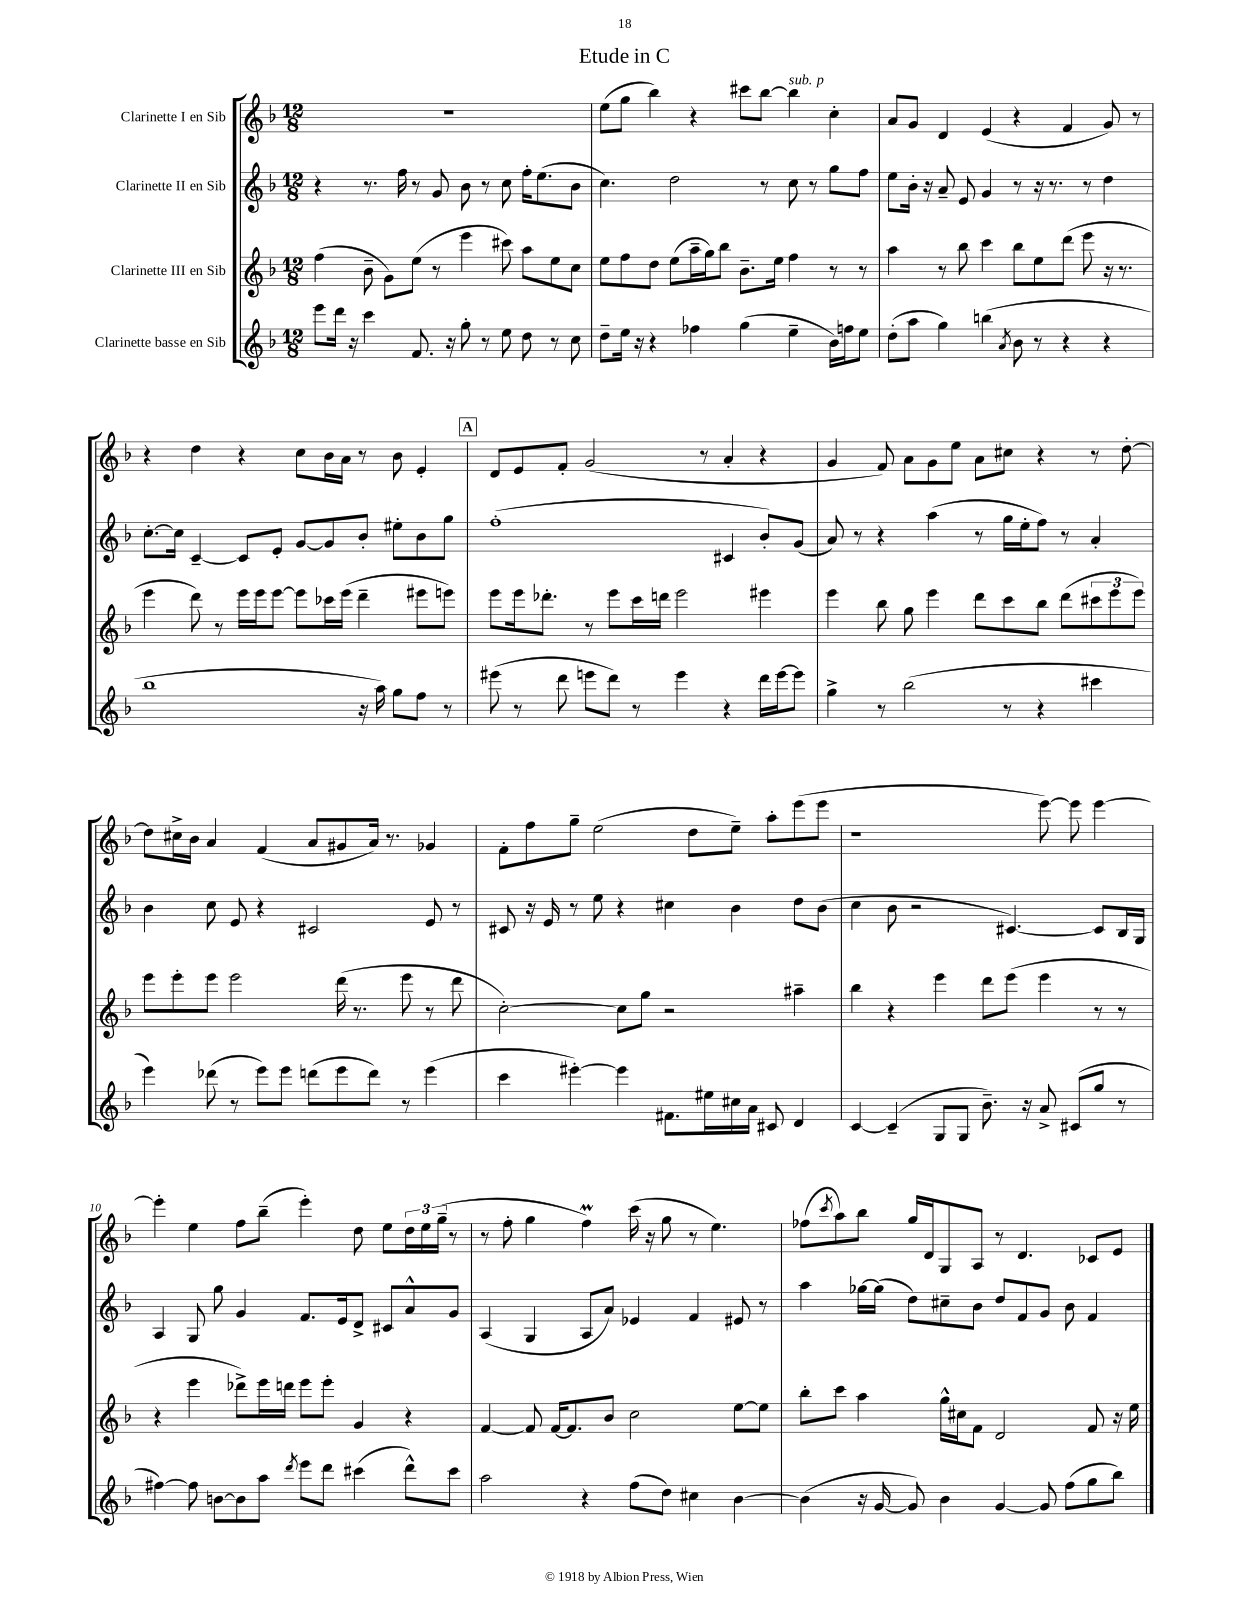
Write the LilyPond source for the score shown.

\header { title = "Etude in C" }
<<
\new StaffGroup <<
\new Staff = "s0" \with { instrumentName = "Clarinette I en Sib" } {
    \clef treble \key f \major \numericTimeSignature \time 12/8
    R1. |
    e''8( g''8 bes''4) r4 cis'''8 bes''8~ bes''4^\markup { \italic "sub. p" } c''4-. |
    a'8 g'8 d'4 e'4( r4 f'4 g'8) r8 |
    r4 d''4 r4 c''8 bes'16 a'16 r8 bes'8 e'4-. |
    \mark \markup { \box "A" } d'8 e'8 f'8-. g'2( r8 a'4-. r4 |
    g'4 f'8) a'8 g'8 e''8 a'8 cis''8 r4 r8 d''8~-. |
    d''8 cis''16-> bes'16 a'4 f'4( a'8 gis'8 a'16) r8. ges'4 |
    f'8-. f''8 g''8-- e''2( d''8 e''8--) a''8-. e'''8( e'''8 |
    r1 e'''8~) e'''8 e'''4~ |
    e'''4-. e''4 f''8 bes''8--( e'''4-.) d''8 e''8 \tuplet 3/2 { d''16 e''16 g''16--( } r8 |
    r8 f''8-. g''4 f''4\prall) c'''16( r16 g''8 r8 e''4.) |
    fes''8( \acciaccatura { c'''8 } a''8) bes''8 g''16 d'16 g8 a8 r8 d'4. ces'8 e'8 \bar "|." |
}
\new Staff = "s1" \with { instrumentName = "Clarinette II en Sib" } {
    \clef treble \key f \major \numericTimeSignature \time 12/8
    r4 r8. f''16 r8 g'8 bes'8 r8 c''8 f''16-. e''8.( bes'8 |
    c''4.) d''2 r8 c''8 r8 g''8 f''8 |
    e''8 bes'16-. r16 a'8-- e'8 g'4 r8 r16 r8. r8 d''4 |
    c''8.~-. c''16 c'4~-- c'8 e'8-. g'8~ g'8 bes'8-. eis''8-. bes'8 g''8 |
    \mark \markup { \box "A" } f''1-.( cis'4 bes'8-.) g'8( |
    a'8) r8 r4 a''4( r8 g''16 e''16-. f''8) r8 a'4-. |
    bes'4 c''8 e'8 r4 cis'2 e'8 r8 |
    cis'8 r16 e'16 r8 e''8 r4 cis''4 bes'4 d''8 bes'8( |
    c''4 bes'8 r2 cis'4.~) cis'8 bes16 g16 |
    a4 g8 g''8 g'4 f'8. e'16 d'8-> cis'8 a'8-^ g'8 |
    a4( g4 a8 a'8) ees'4 f'4 eis'8 r8 |
    a''4 ges''16~ ges''16( d''8) cis''8-- bes'8 d''8 f'8 g'8 bes'8 f'4 \bar "|." |
}
\new Staff = "s2" \with { instrumentName = "Clarinette III en Sib" } {
    \clef treble \key f \major \numericTimeSignature \time 12/8
    f''4( bes'8-- g'8) e''8( r8 e'''4 cis'''8) a''8 e''8 c''8 |
    e''8 f''8 d''8 e''8( a''16-- g''16) bes''8 bes'8.-- e''16 f''4 r8 r8 |
    a''4 r8 bes''8 c'''4 bes''8 e''8 d'''8( e'''8 r16 r8. |
    e'''4 d'''8) r8 e'''16 e'''16 e'''8~ e'''8 ces'''16 e'''16( d'''4-- eis'''8 e'''8) |
    \mark \markup { \box "A" } e'''8 e'''16 des'''8.-. r8 e'''8 c'''16 d'''16 e'''2 eis'''4 |
    e'''4 bes''8 g''8 e'''4 d'''8 c'''8 bes''8 d'''8( \tuplet 3/2 { cis'''8 e'''8 e'''8) } |
    e'''8 e'''8-. e'''8 e'''2 d'''16( r8. e'''8 r8 d'''8 |
    c''2~-.) c''8 g''8 r2 ais''4-- |
    bes''4 r4 e'''4 d'''8 e'''8( e'''4 r8 r8 |
    r4 e'''4 des'''8->) e'''16 d'''16 e'''8 e'''8-. g'4 r4 |
    f'4~ f'8 f'16~ f'8. bes'8 c''2 e''8~ e''8 |
    bes''8-. c'''8 a''4 g''16-^ cis''16 f'8 d'2 f'8 r16 e''16 \bar "|." |
}
\new Staff = "s3" \with { instrumentName = "Clarinette basse en Sib" } {
    \clef treble \key f \major \numericTimeSignature \time 12/8
    e'''8 d'''16 r16 c'''4 f'8. r16 g''8-. r8 e''8 d''8 r8 c''8 |
    d''8-- e''16 r16 r4 fes''4 g''4( e''4-- bes'16) f''16 e''8 |
    d''8-.( a''8 g''4) b''4( \acciaccatura { a'8 } bes'8 r8 r4 r4 |
    bes''1 r16 a''16) g''8 f''8 r8 |
    \mark \markup { \box "A" } eis'''8( r8 d'''8 e'''8 d'''8) r8 e'''4 r4 d'''16 e'''16~ e'''8 |
    g''4-> r8 bes''2( r8 r4 cis'''4 |
    e'''4) des'''8( r8 e'''8) e'''8 d'''8( e'''8 d'''8) r8 e'''4( |
    c'''4 eis'''4~-.) eis'''4 fis'8. eis''16 cis''16 a'16 cis'8 d'4 |
    c'4~ c'4--( g8 g8 bes'8.--) r16 a'8-> cis'8( g''8 r8 |
    fis''4~) fis''8 b'8~ b'8 a''8 \acciaccatura { d'''8 } e'''8 d'''8 cis'''4( d'''8-^) cis'''8 |
    a''2 r4 f''8( d''8) cis''4 bes'4~ |
    bes'4( r16 g'16~ g'8) bes'4 g'4~ g'8 f''8( g''8 bes''8) \bar "|." |
}
>>
>>
\layout { \context { \Score \override BarNumber.break-visibility = ##(#f #t #t) barNumberVisibility = #(every-nth-bar-number-visible 5) } }
